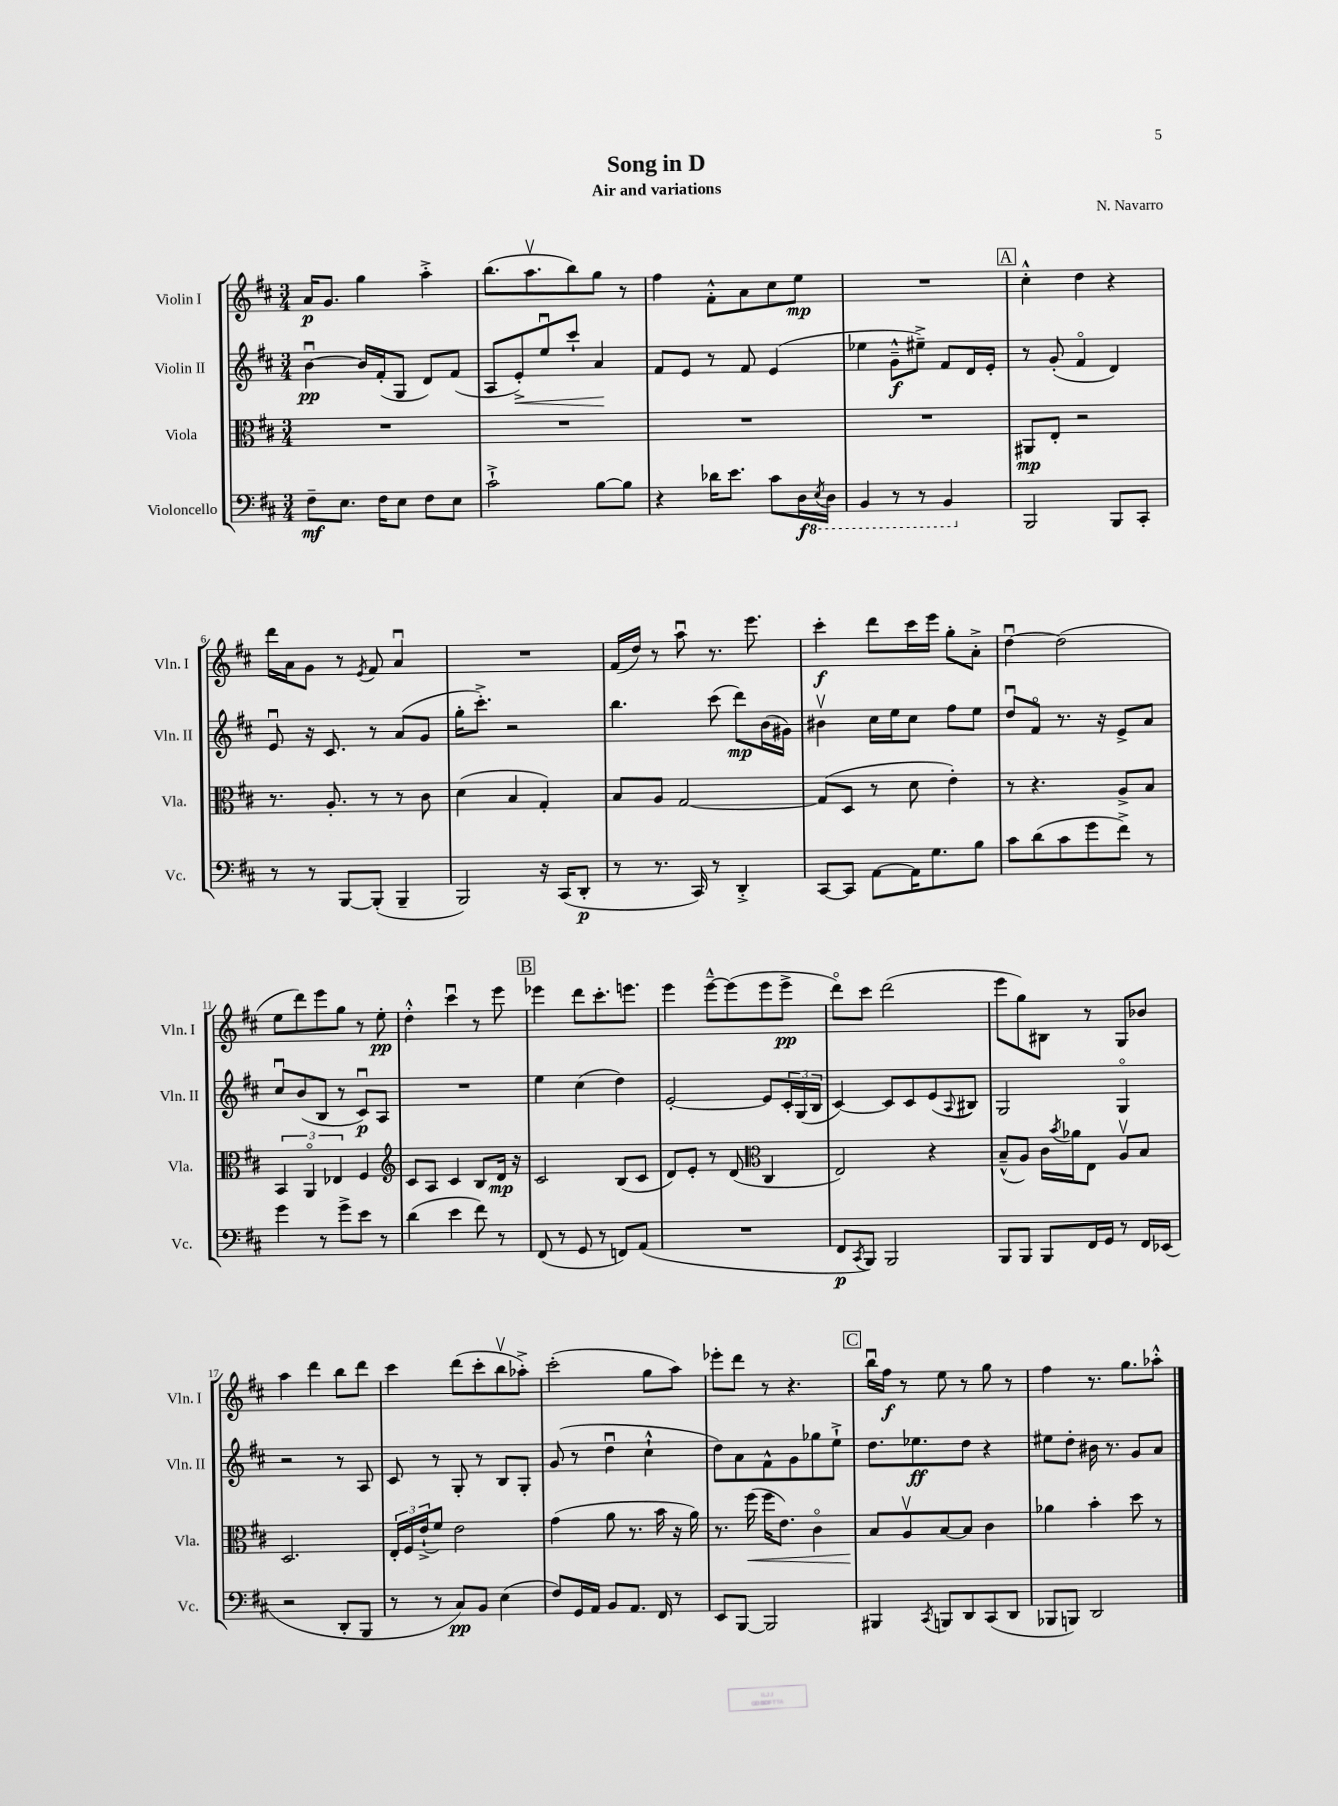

**kern	**kern	**kern	**kern
*staff4	*staff3	*staff2	*staff1
*clefF4	*clefC3	*clefG2	*clefG2
*k[f#c#]	*k[f#c#]	*k[f#c#]	*k[f#c#]
*M3/4	*M3/4	*M3/4	*M3/4
8F#~\L	2.r	[4bu\	16a/LK
.	.	.	8.g/J
8.E\J	.	.	.
.	.	16b/]LL	4gg\
16F#\LK	.	(16f#'/J	.
8E\J	.	8G/J	.
8F#\L	.	8d/L)	4aa'^\
8E\J	.	(8f#/J	.
=	=	=	=
2c#`^\	2.r	8A/L	(8.bb\L
.	.	8e'^/)	.
.	.	.	8.aav\
.	.	8eeu/	.
.	.	8ccc#`/J	8bb\)
[8B\L	.	4a/	8gg\J
8B\]J	.	.	8r
=	=	=	=
4r	2.r	8f#/L	4ff#\
.	.	8e/J	.
16d-\LK	.	8r	8f#'^^\L
8.e\J	.	.	.
.	.	8f#/	8a\
8c#\L	.	(4e/	8cc#\
16D\L	.	.	8ee\J
8qEE/	.	.	.
16DD\JJ	.	.	.
=	=	=	=
4BBB/	2.r	4ee-\	2.r
8r	.	8g~^^\L	.
8r	.	8ee#~^\J)	.
4BBB/	.	8f#/L	.
.	.	16d/L	.
.	.	16e'/JJ	.
=	=	=	=
2BBB/	8AA#/L	8r	4cc#'^^\
.	8E'/J	(8g'/	.
.	2r	4f#o/	4dd\
8BBB/L	.	4d/)	4r
8CC#'/J	.	.	.
=	=	=	=
8r	8.r	8eu/	16ddd\LL
.	.	.	16a\J
8r	.	16r	8g\J
.	8.A'/	8.c#/	.
[8BBB/L	.	.	8r
.	.	.	8qe/
(8BBB'/]J	8r	8r	8f#/
4BBB~/	8r	(8a/L	4au/
.	8c#\	8g/J	.
=	=	=	=
2BBB/)	(4d\	16gg'\LK	2.r
.	.	8.ccc#'^\J)	.
.	4B/	2r	.
16r	4G'/)	.	.
(16CC#/LK	.	.	.
8DD'/J	.	.	.
=	=	=	=
8r	8B/L	4.bb\	(16f#/LL
.	.	.	16dd/JJ)
8.r	8A/J	.	8r
.	[2G/	.	8aau\
16CC#/)	.	.	.
8r	.	(8ccc#\	8.r
4DD'^/	.	8ddd\L)	.
.	.	.	8.eee\
.	.	(16b\L	.
.	.	16g#\JJ)	.
=	=	=	=
[8CC#/L	(8G/]L	4b#v\	4ccc#'\
8CC#/]J	8D/J	.	.
[8AA\L	8r	16cc#\LL	8ddd\L
.	.	16ee\J	.
16AA\]K	8d\	8cc#\J	16ccc#\L
8.G\	.	.	16eee\JJ
.	4e'\)	8ff#\L	8gg'\L
8B\J	.	8ee\J	8a'^\J
=	=	=	=
8c#\L	8r	8ddu/L	[4ddu\
(8d\	4.r	8f#o/J	.
8c#\	.	8.r	(2dd\]
8g\	.	.	.
.	.	16r	.
8f#^\J)	8A^/L	8e^/L	.
8r	8B/J	8a/J	.
=	=	=	=
4g\	6BB/	8cc#u/L	8ee\L
.	.	(8b/	8ddd\)
.	6AAo/	.	.
8r	.	8B/J	8eee\
.	6E-/	.	.
8g^\L	.	8r	8gg\J
8e\J	4F#/	8c#u/L)	8r
8r	.	8A/J	8ee'\
=	=	=	=
*	*clefG2	*	*
(4d\	8c#/L	2.r	4dd'^^\
.	8A/J	.	.
4e\	4c#/	.	4ccc#u\
8f#\)	8B/L	.	8r
8r	16d/Jk	.	8eee\
.	16r	.	.
=	=	=	=
(8FF#/	2c#/	4ee\	4eee-\
8r	.	.	.
8GG/	.	(4cc#\	8ddd\L
8r	.	.	8.ccc#'\
8FF/L)	(8B/L	4dd\)	.
.	.	.	8.eee\J
(8AA/J	8c#/J	.	.
=	=	=	=
2.r	8d/L)	[2e'/	4eee\
.	8e'/J	.	.
.	8r	.	[8eee~^^\L
.	(8d/	.	(8eee\]
*	*clefC3	*	*
.	4C#/	8e/]L	8eee\
.	.	24c#'/L	8eee^\J
.	.	(24G/	.
.	.	24B/JJ	.
=	=	=	=
8FF#/L	2E/)	[4c#/)	8dddo\L)
8qCC#/	.	.	.
8BBB/J)	.	.	8ccc#\J
2BBB/	.	8c#/]L	(2ddd\
.	.	8c#/	.
.	4r	(8e/	.
.	.	8qqA/	.
.	.	8B#/J)	.
=	=	=	=
8BBB/L	(8B~^^/L	2G/	8eee\L
8BBB/J	8A/J)	.	8gg\)
8BBB/L	16c#\LL	.	8B#\J
.	8qb/	.	.
.	16a-\J	.	.
16FF#/L	8E\J	.	8r
16GG/JJ	.	.	.
8r	8Av/L	4Go/	8G/L
16FF#/LL	8B/J	.	8b-/J
(16EE-/JJ	.	.	.
=	=	=	=
2r	2.D/	2r	4aa\
.	.	.	4ddd\
8DD'/L	.	8r	8bb\L
8BBB/J	.	8A/	8ddd\J
=	=	=	=
8r	24E'/LL	8c#/	4ccc#\
.	24F#/	.	.
.	(24e`^/J	.	.
8r	8f#/J)	8r	.
8C#/L)	2e\	8G'/	(8ddd\L
8BB/J	.	8r	8ccc#'\
(4E\	.	8B/L	8bbv\
.	.	8G'/J	8aa-'^\J)
=	=	=	=
8F#/L)	(4g\	(8g/	(2ccc#'\
16GG/L	.	8r	.
16AA/JJ	.	.	.
8BB/L	8a\	4ddu\	.
8.AA/J	8.r	.	.
.	.	4cc#`^^\	8gg\L
16FF#/	16b\	.	.
8r	16r	.	8aa\J)
.	16a\)	.	.
=	=	=	=
8EE/L	8.r	8dd\L)	8eee-'\L
[8BBB/J	.	8a\	8ddd\J
.	(16ff#\	.	.
2BBB/]	16ff#\LK	8f#^^\	8r
.	8.e\J)	.	.
.	.	8g\	4.r
.	4c#o\	8gg-\	.
.	.	8ee`^\J	.
=	=	=	=
4BBB#/	8B/L	8.dd\L	16bbu\LL
.	.	.	16ff#\JJ
.	8Av/	.	8r
.	.	8.ee-\	.
8qCC#/	.	.	.
8BBB/L	[8B/	.	8ee\
8DD/	8B/]J	8dd\J	8r
(8CC#/	4c#\	4r	8gg\
8DD/J	.	.	8r
=	=	=	=
8BBB-/L	4a-\	8ee#\L	4ff#\
8BBB/J)	.	8dd'\J	.
2DD/	4b'\	16b#\	8.r
.	.	8.r	.
.	.	.	8.gg\L
.	8dd\	8g/L	.
.	8r	8a/J	8aa-'^^\J
==	==	==	==
*-	*-	*-	*-
